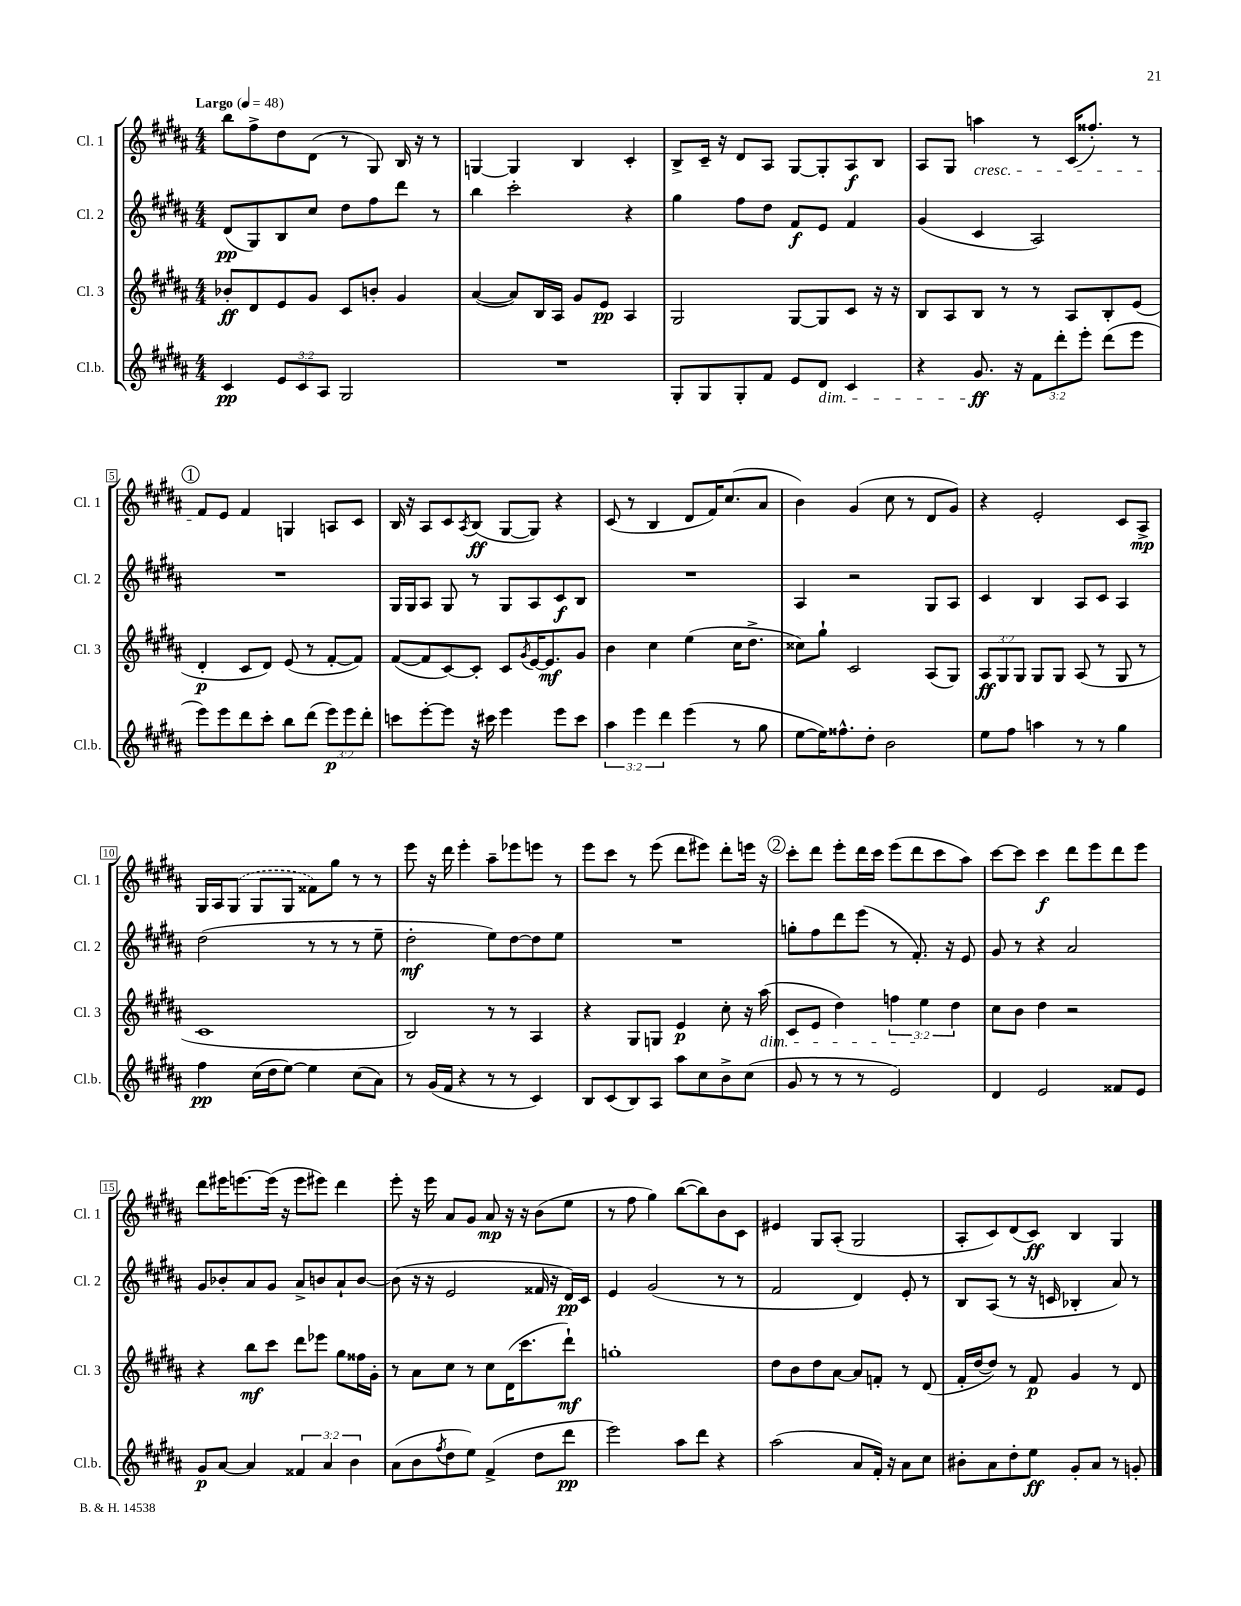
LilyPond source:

<<
\new StaffGroup <<
\new Staff = "s0" \with { instrumentName = "Cl. 1" shortInstrumentName = "Cl. 1" } {
    \clef treble \key b \major \numericTimeSignature \time 4/4 \tempo "Largo" 4 = 48
    b''8 fis''8-> dis''8 dis'8( r8 gis8) b16 r16 r8 |
    g4~ g4 b4 cis'4-. |
    b8-> cis'16-- r16 dis'8 ais8 gis8~ gis8-. ais8\f b8 |
    ais8 gis8 a''4\cresc r8 cis'16( fisis''8.-.) r8 |
    \mark \markup { \circle "1" } fis'8\! e'8 fis'4 g4 a8 cis'8 |
    b16 r16 ais8 cis'8 \acciaccatura { ais8 } b8\ff( gis8~ gis8) r4 |
    cis'8( r8 b4 dis'8 fis'16) cis''8.( ais'8 |
    b'4) gis'4( cis''8 r8 dis'8 gis'8) |
    r4 e'2-. cis'8 ais8->\mp |
    gis16 ais16 \once \slurDashed gis8( gis8 gis8 fisis'8) gis''8 r8 r8 |
    e'''8 r16 dis'''16 e'''4-. ais''8-- ees'''8 e'''8 r8 |
    e'''8 cis'''8 r8 e'''8( dis'''8 eis'''8) dis'''8-. e'''16 r16 |
    \mark \markup { \circle "2" } cis'''8-. dis'''8 e'''8-. dis'''16 cis'''16 e'''8( dis'''8 cis'''8 ais''8) |
    cis'''8~ cis'''8 cis'''4\f dis'''8 e'''8 dis'''8 e'''8 |
    dis'''8 eis'''16 e'''8.~ e'''16( r16 e'''8 eis'''8) dis'''4 |
    e'''8-. r16 e'''16 ais'8 gis'8 ais'8\mp r16 r16 b'8( e''8 |
    r8 fis''8 gis''4) b''8~( b''8) b'8 cis'8 |
    eis'4 gis8 ais8-.( gis2 |
    ais8-. cis'8) dis'8( cis'8\ff) b4 gis4 \bar "|." |
}
\new Staff = "s1" \with { instrumentName = "Cl. 2" shortInstrumentName = "Cl. 2" } {
    \clef treble \key b \major \numericTimeSignature \time 4/4
    dis'8\pp( gis8) b8 cis''8 dis''8 fis''8 dis'''8 r8 |
    b''4 cis'''2-. r4 |
    gis''4 fis''8 dis''8 fis'8\f e'8 fis'4 |
    gis'4( cis'4 ais2) |
    \mark \markup { \circle "1" } R1 |
    gis16 gis16 ais8 gis8 r8 gis8 ais8 cis'8\f b8 |
    R1 |
    ais4 r2 gis8 ais8 |
    cis'4 b4 ais8 cis'8 ais4 |
    dis''2( r8 r8 r8 e''8-- |
    dis''2-.\mf e''8) dis''8~ dis''8 e''8 |
    R1 |
    \mark \markup { \circle "2" } g''8-. fis''8 dis'''8 e'''8( r8 fis'8.-.) r16 e'8 |
    gis'8 r8 r4 ais'2 |
    gis'8 bes'8-. ais'8 gis'8 ais'8-> b'8 ais'8-! b'8~ |
    b'8( r16 r16 e'2 fisis'16 r16 dis'16\pp) cis'16 |
    e'4 gis'2( r8 r8 |
    fis'2 dis'4) e'8-. r8 |
    b8 ais8( r8 r16 c'16 bes4-. ais'8) r8 \bar "|." |
}
\new Staff = "s2" \with { instrumentName = "Cl. 3" shortInstrumentName = "Cl. 3" } {
    \clef treble \key b \major \numericTimeSignature \time 4/4 \override Staff.TupletNumber.text = #tuplet-number::calc-fraction-text
    bes'8-.\ff dis'8 e'8 gis'8 cis'8 b'8-. gis'4 |
    ais'4~( ais'8) b16 ais16 gis'8 e'8\pp ais4 |
    gis2 gis8~ gis8 cis'8 r16 r16 |
    b8 ais8 b8 r8 r8 ais8 b8-. e'8( |
    \mark \markup { \circle "1" } dis'4-.\p cis'8 dis'8) e'8( r8 fis'8~-. fis'8) |
    fis'8~( fis'8 cis'8~) cis'8-. cis'8 \acciaccatura { gis'8 } e'16~ e'8.\mf gis'8 |
    b'4 cis''4 e''4( cis''16 dis''8.-> |
    cisis''8) gis''8-! cis'2 ais8( gis8) |
    \tuplet 3/2 { ais8\ff gis8 gis8 } gis8 gis8 ais8( r8 gis8 r8 |
    cis'1 |
    b2) r8 r8 ais4 |
    r4 gis8 g8 e'4\p cis''8-. r16 ais''16\dim( |
    \mark \markup { \circle "2" } cis'8 e'8 dis''4) \tuplet 3/2 { f''4 e''4\! dis''4 } |
    cis''8 b'8 dis''4 r2 |
    r4 b''8\mf cis'''8 dis'''8 ees'''8 gis''8 fisis''16 gis'16-. |
    r8 ais'8 cis''8 r8 cis''8 dis'16( cis'''8. dis'''8-!\mf) |
    g''1-. |
    dis''8 b'8 dis''8 ais'8~ ais'8 f'8-. r8 dis'8( |
    fis'16-. dis''16~ dis''8) r8 fis'8\p gis'4 r8 dis'8 \bar "|." |
}
\new Staff = "s3" \with { instrumentName = "Cl.b." shortInstrumentName = "Cl.b." } {
    \clef treble \key b \major \numericTimeSignature \time 4/4 \override Staff.TupletNumber.text = #tuplet-number::calc-fraction-text
    cis'4\pp \tuplet 3/2 { e'8 cis'8 ais8 } gis2 |
    R1 |
    gis8-. gis8 gis8-. fis'8 e'8 dis'8\dim cis'4 |
    r4 gis'8.\ff\! r16 \tuplet 3/2 { fis'8 dis'''8-. e'''8-. } dis'''8( e'''8 |
    \mark \markup { \circle "1" } e'''8) e'''8 dis'''8 cis'''8-. b''8 dis'''8( \tuplet 3/2 { e'''8\p) e'''8 dis'''8-. } |
    c'''8 e'''8~-. e'''8 r16 cis'''16 e'''4 e'''8 cis'''8 |
    \tuplet 3/2 { ais''4 e'''4 dis'''4 } e'''4( r8 gis''8 |
    e''8~ e''16) fisis''8.-^ dis''8-. b'2 |
    e''8 fis''8 a''4 r8 r8 gis''4 |
    fis''4\pp cis''16( dis''16 e''8~) e''4 cis''8( ais'8) |
    r8 gis'16( fis'16 r4 r8 r8 cis'4) |
    b8 cis'8( b8) ais8 ais''8 cis''8 b'8-> cis''8( |
    \mark \markup { \circle "2" } gis'8 r8 r8 r8 e'2) |
    dis'4 e'2 fisis'8 e'8 |
    gis'8\p ais'8~ ais'4 \tuplet 3/2 { fisis'4 ais'4 b'4 } |
    ais'8( b'8 \acciaccatura { fis''8 } dis''8 e''8) fis'4->( dis''8 dis'''8\pp |
    e'''2) ais''8 dis'''8 r4 |
    ais''2( ais'8 fis'16-.) r16 ais'8 cis''8 |
    bis'8-. ais'8 dis''8-. e''8\ff gis'8-. ais'8 r8 g'8-. \bar "|." |
}
>>
>>
\layout { \context { \Score \override BarNumber.stencil = #(make-stencil-boxer 0.1 0.3 ly:text-interface::print) } }
